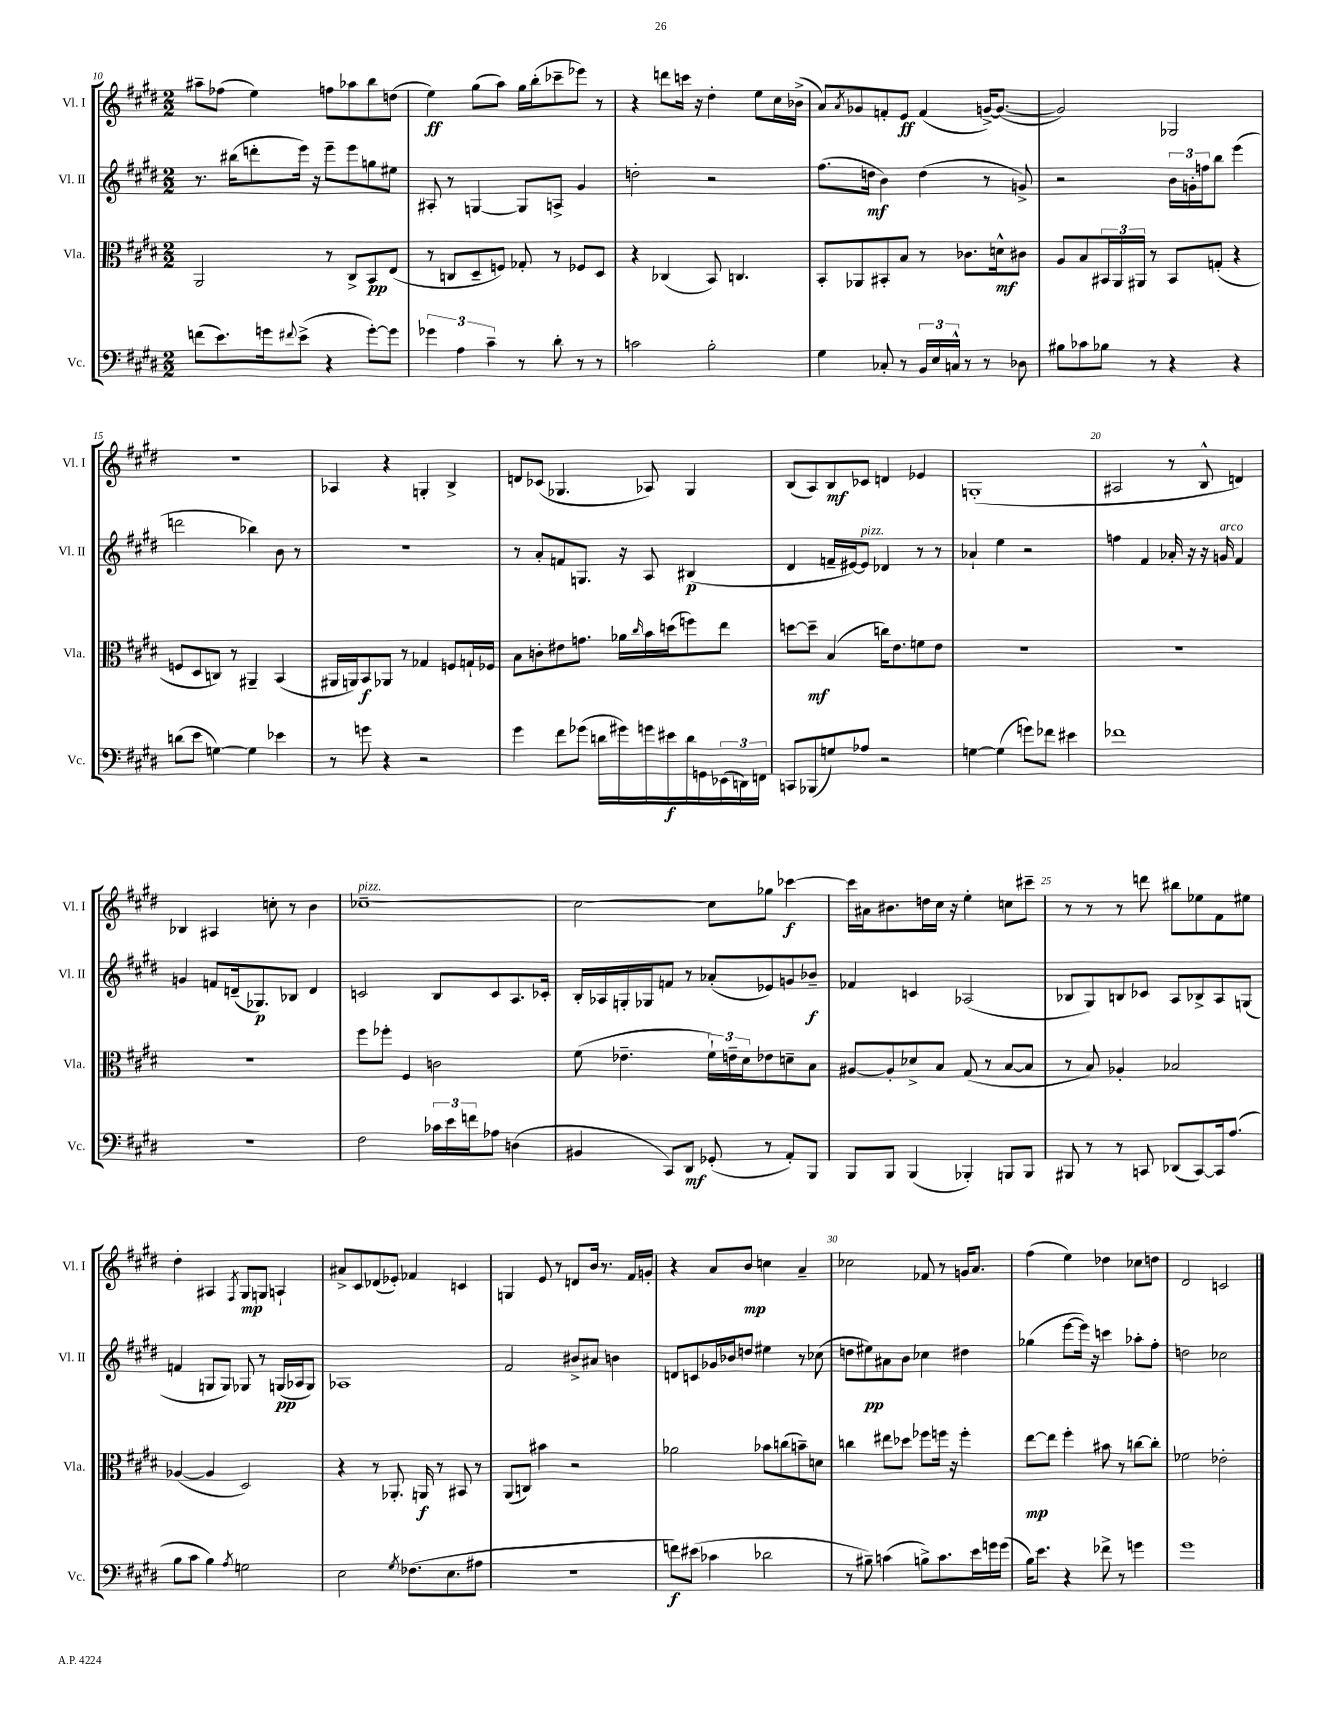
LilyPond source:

<<
\new StaffGroup <<
\new Staff = "s0" \with { instrumentName = "Vl. I" shortInstrumentName = "Vl. I" } {
    \clef treble \key e \major \numericTimeSignature \time 2/2
    ais''8-- fes''8( e''4) f''8 aes''8 b''8 d''8( |
    e''4\ff) gis''8( a''8) gis''16 b''16-.( ces'''8-- ees'''8) r8 |
    r4 d'''8 c'''16 r16 dis''4-. e''8 cis''16 bes'16->( |
    a'8) \acciaccatura { a'8 } ges'8 f'8-. e'8\ff f'4( g'16~->) g'8.~( |
    g'2) ges2 |
    R1 |
    aes4 r4 g4-. b4-> |
    d'8 ces'8( ges4. aes8) ges4 |
    b8( a8) b8\mf ces'8 d'4 ees'4 |
    g1-.( |
    ais2 r8 b8-^ d'4) |
    bes4 ais4 c''8-. r8 b'4 |
    ces''1~--^\markup { \italic "pizz." } |
    ces''2~ ces''8 ges''8 ces'''4~\f |
    ces'''16 ais'16 bis'8. d''16 cis''16 r16 e''4-. c''8 cis'''8-- |
    r8 r8 r8 d'''8 bis''8 ees''8 fis'8 eis''8 |
    dis''4-. ais4 \acciaccatura { fis8 } gis8\mp g8 a4-! |
    ais'8-> cis'8 des'8( ees'8-.) fes'4 c'4 |
    g4 e'8 r8 d'8 b'16 r8. fis'16 g'16-. |
    r4 a'8 b'8\mp c''4 a'4-- |
    ces''2 fes'8 r8 g'16 a'8. |
    fis''4( e''4) des''4 ces''8 d''8 |
    dis'2 c'2 \bar "|." |
}
\new Staff = "s1" \with { instrumentName = "Vl. II" shortInstrumentName = "Vl. II" } {
    \clef treble \key e \major \numericTimeSignature \time 2/2
    r8. bis''16( d'''8-. e'''16) r16 e'''8-- e'''8 g''8 eis''8 |
    ais8-. r8 g4~ g8 a8-> gis'4 |
    d''2-. r2 |
    fis''8.( d''16\mf b'4) d''4( r8 g'8->) |
    r2 \tuplet 3/2 { b'16 g'16-. f''16 } b''8 e'''4( |
    d'''2 bes''4) b'8 r8 |
    R1 |
    r8 a'8-. f'8 g8. r16 a8 bis4\p( |
    dis'4 f'16-- eis'16~) eis'8^\markup { \italic "pizz." } des'4 r8 r8 |
    aes'4-! e''4 r2 |
    f''4 fis'4 aes'16-. r16 r16 g'16^\markup { \italic "arco" } fis'4 |
    g'4 f'8 d'16--( ges8.\p) bes8 d'4 |
    c'2 b8 c'8 a8. ces'16-. |
    b16-. aes16 g16-. ges16 f'8 r8 aes'8-.( ees'8) g'8 bes'8--\f |
    fes'4 c'4 aes2( |
    bes8 gis8) b8 ces'8 a8 bes8-> a8 g8( |
    f'4 g8 g8) ges8 r8 g16\pp( aes16 g8) |
    aes1 |
    fis'2 bis'8-> ais'8 b'4 |
    d'8 c'8 ges'16 bes'16 d''8 eis''4 r8 ces''8( |
    d''8 eis''8\pp) ais'8 b'8 ces''4 dis''4 |
    ges''4( e'''8~ e'''16) r16 c'''4 aes''8-. fis''8-. |
    d''2 ces''2 \bar "|." |
}
\new Staff = "s2" \with { instrumentName = "Vla." shortInstrumentName = "Vla." } {
    \clef alto \key e \major \numericTimeSignature \time 2/2
    a,2 r8 cis8-> b,8\pp e8( |
    r8 c8 dis8-- f8) ges8-. r8 fes8 dis8 |
    r4 ces4( b,8) c4. |
    b,8-. aes,8 bis,8-. b8 r8 ces'8. d'16-^\mf cis'8 |
    a8 b8 \tuplet 3/2 { bis,16 a,16 ais,16 } r8 bis,8 g8-.( r4 |
    f8 dis8 c8) r8 ais,4-- b,4( |
    ais,16 a,16) b,8\f aes,8 r8 ges4 f8 g16-! fes16 |
    b8 c'8-. eis'8 g'8. aes'16 \grace { cis''16 } b'16 d''16( f''8) e''8 |
    d''8~ d''8--\mf b4( c''16) e'8. f'8 e'8 |
    R1 |
    R1 |
    R1 |
    fis''8 fes''8-. fis4 c'2 |
    fis'8( ees'4.-- \tuplet 3/2 { fis'16-!) e'16-- dis'16 } ees'8 d'8-- b8 |
    ais8~ ais8-. des'8-> b8 gis8( r8 b8~ b8 |
    r8 b8) aes4-. bes2 |
    aes4~( aes4 dis2) |
    r4 r8 aes,8.-. a,16\f r8 bis,8 r8 |
    a,8( c8) bis'4 r2 |
    aes'2 bes'8 c''8( b'8--) d'8 |
    c''4 eis''8 des''8 fes''8 f''16 r16 f''4-. |
    e''8~\mp e''8 fis''4-. bis'8 r8 c''8~ c''8-. |
    fes'2 ees'2-. \bar "|." |
}
\new Staff = "s3" \with { instrumentName = "Vc." shortInstrumentName = "Vc." } {
    \clef bass \key e \major \numericTimeSignature \time 2/2
    f'8( e'8.) g'16 \appoggiatura { fis'8 } e'8->( r4 g'8~-.) g'8 |
    \tuplet 3/2 { ges'4 a4 cis'4-- } r8 dis'8-. r8 r8 |
    c'2 b2-. |
    gis4 ces8-. r8 \tuplet 3/2 { b,16 e16 c16-^ } r8 r8 des8 |
    bis8 ces'8 bes8 r8 r4 r4 |
    d'8( e'8 g4~) g4 ees'4 |
    r8 g'8 r4 r2 |
    gis'4 fis'8 ges'8( d'16 gis'16) g'16 eis'16\f d'16 g,16 \tuplet 3/2 { ees,16( d,16) f,16 } |
    c,8 bes,,8( g8) aes8 r2 |
    g4~ g4( g'8) fes'8 eis'4 |
    fes'1 |
    r1 |
    fis2 \tuplet 3/2 { ces'16 e'16 f'16 } aes8 d4( |
    bis,4 cis,8) dis,8\mf ges,8-.( r8 a,8-.) b,,8 |
    b,,8 b,,8 b,,4( bes,,4-.) b,,8 b,,8 |
    bis,,8 r8 r8 c,8 des,8( c,8~) c,16 a8.( |
    b8 cis'8 b4) \acciaccatura { a8 } g2 |
    e2 \acciaccatura { gis8 } fes8.( e8. ais8 |
    R1 |
    f'8\f) eis'8( ces'4 des'2 |
    r8 bis8--) c'4( b8->) c'8. e'16 g'16 g'16( |
    b16) e'8. r4 fes'8-> r8 g'4 |
    gis'1 \bar "|." |
}
>>
>>
\layout { \context { \Score currentBarNumber = #10 \override BarNumber.break-visibility = ##(#f #t #t) barNumberVisibility = #(every-nth-bar-number-visible 5) } }
